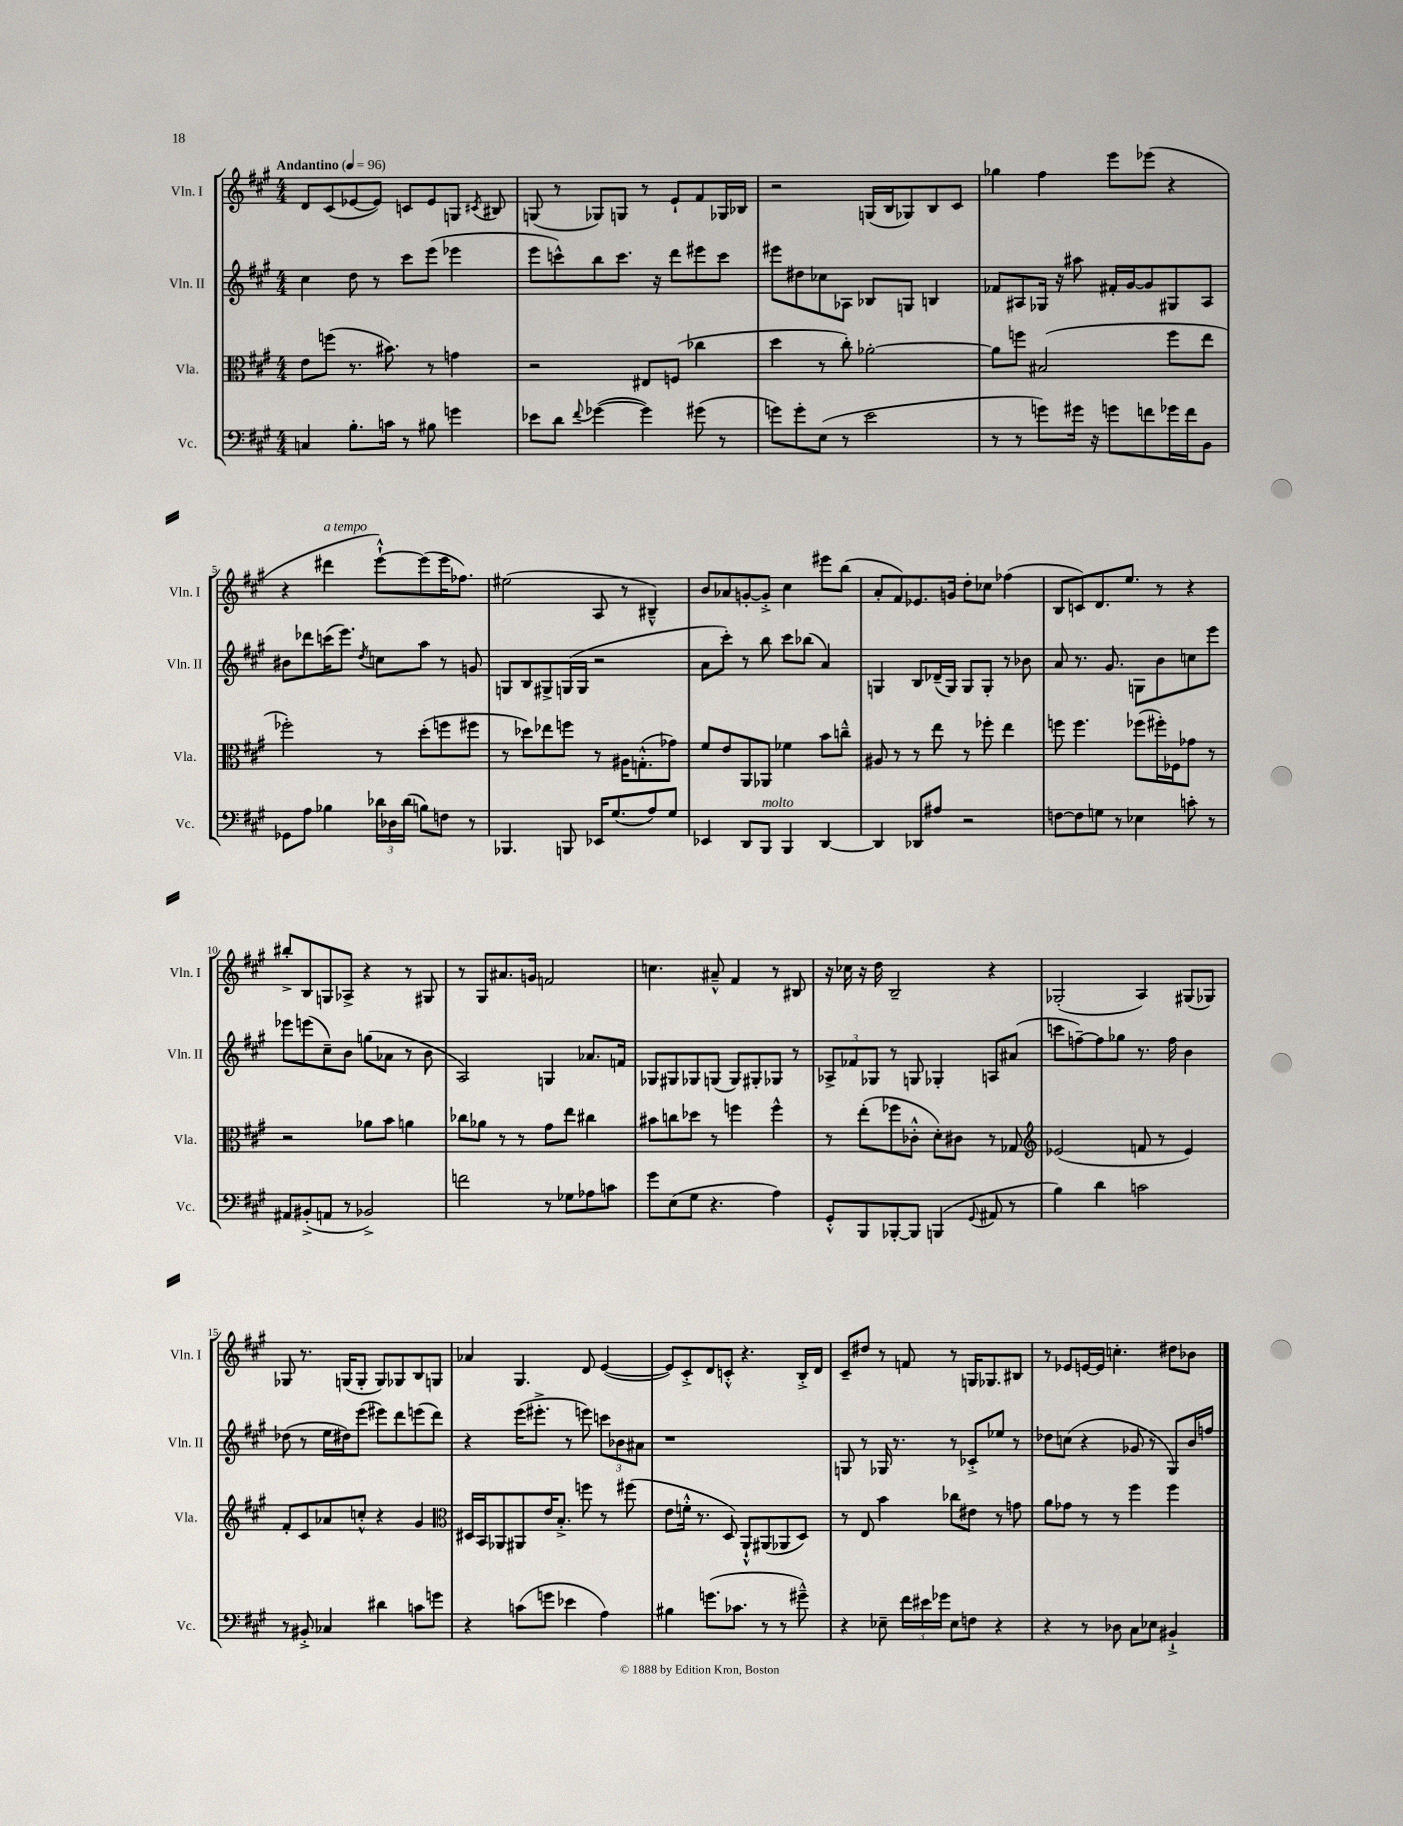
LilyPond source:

<<
\new StaffGroup <<
\new Staff = "s0" \with { instrumentName = "Vln. I" shortInstrumentName = "Vln. I" } {
    \clef treble \key a \major \numericTimeSignature \time 4/4 \tempo "Andantino" 4 = 96
    \autoBeamOff d'8[ cis'8( ees'8~ ees'8]) c'8[ ees'8 g8] \acciaccatura { cis'8 } bis8 |
    g8( r8 ges8[) g8] r8 e'8[-! fis'8 ges16 bes16] |
    r2 g16[( b16 ges8) b8 cis'8] |
    ges''4 fis''4 e'''8[ ees'''8]( r4 |
    r4 dis'''4^\markup { \italic "a tempo" } e'''8[~-!-^) e'''8( e'''16 fes''8.]) |
    eis''2( a8 r8 bis4---^) |
    b'8[ aes'8 g'8~-. g'8]-.-> cis''4 eis'''8[ b''8]( |
    a'8[-. fis'8) ees'8. g'16] d''8[-. ces''8] fes''4( |
    b8[ c'8) d'8. e''8.] r8 r4 |
    bis''8[-.-> b8 g8 aes8]-> r4 r8 gis8 |
    r8 gis8[ ais'8. g'16] f'2 |
    c''4. ais'8---^ fis'4 r8 bis8 |
    r16 ces''16 r16 d''16 b2-- r4 |
    ges2-.( a4) gis8[( ges8]) |
    ges8 r8. g16[( g8]-. g8[) ges8 b8 g8] |
    aes'4 gis4. d'8 e'4~( |
    e'8[) cis'8-.-> d'8 c'8]-.-^ r4. b16[-.-> d'16] |
    cis'8[-- dis''8] r8 f'8 r8 g16[ ges8. bis8] |
    r8 ees'8[ e'16~ e'16] c''4.-. dis''8[ bes'8] \bar "|." |
}
\new Staff = "s1" \with { instrumentName = "Vln. II" shortInstrumentName = "Vln. II" } {
    \clef treble \key a \major \numericTimeSignature \time 4/4
    \autoBeamOff cis''4 d''8 r8 cis'''8[ e'''8]( ees'''4 |
    e'''8[ c'''8-^) b''8 c'''8.] r16 d'''8[ eis'''8 c'''8] |
    eis'''8[ dis''8 ces''8 aes8] bes8[ g8] b4 |
    fes'8[ ais8 ges16] r16 ais''8 fis'16[-. gis'16~ gis'8 gis8 ais8] |
    bis'8[ des'''8 c'''16( e'''8.]) \acciaccatura { d''8 } c''8[ a''8] r8 g'8 |
    g8[ b8 gis8-> g16( g16] r2 |
    a'8[ cis'''8]-.) r8 b''8 cis'''8[ bes''8]( a'4) |
    g4 b8[ des'16--( g16]) g8[ g8]-. r8 bes'8 |
    a'8 r8. gis'8. g8[ b'8 c''8 e'''8] |
    ees'''8[ e'''8( cis''8--) b'8] g''8[( aes'8] r8 b'8 |
    a2) g4 aes'8.[ f'16] |
    ges8[ gis8 ges8 g8]( g8[) gis8-. ges8] r8 |
    \tuplet 3/2 { aes8[-> fes'8 ges8] } r8 g8 ges4-. a8[ ais'8]( |
    c'''8[ f''8~--) f''8 ges''8] r8. f''16 b'4 |
    des''8( r8 e''16[ dis''16) e'''8]( eis'''8[) d'''8 e'''8( d'''8]) |
    r4 e'''16[( eis'''8.]-.-> r8 e'''8) \tuplet 3/2 { c'''8[ bes'8 ais'8] } |
    r1 |
    g8 r8 ges16 r8. r8 ces'8[-.-> ees''8] r8 |
    des''8[ c''8]( r4 ges'8 r8 gis8[) b'16 f''16] \bar "|." |
}
\new Staff = "s2" \with { instrumentName = "Vla." shortInstrumentName = "Vla." } {
    \clef alto \key a \major \numericTimeSignature \time 4/4
    \autoBeamOff e'8[ f''8]( r8. bis'8.) r8 g'4 |
    r2 eis8[ f8]( ces''4 |
    d''4 r8 cis''8-.) aes'2~-. |
    aes'8[ f''8] bis2( f''8[ e''8] |
    fes''2-.) r8 d''8[-.( f''8 fis''8] |
    r8 des''8[) ees''8 f''8] r8 ais16[ g8.-.-^( ges'8]) |
    fis'8[ e'8 a,8 aes,8] fes'4 b'8[ c''8]---^ |
    ais8 r8 r8 e''8 r8 fes''8-. e''4 |
    f''8 f''4. fes''8[( fis''16-.) fes16 ges'8] r8 |
    r2 aes'8[ b'8] a'4 |
    ces''8[ aes'8] r8 r8 gis'8[ e''8] cis''4 |
    bis'8[ c''8 des''8] r8 f''4 f''4-^ |
    r8 e''8[-.( fes''8 ces'8]-.-^ d'8[-.) cis'8] r8 ges8 |
    \clef treble ees'2( f'8 r8 ees'4) |
    fis'8[-. cis'8 aes'8 c''8]-.-^ r4 gis'4 |
    \clef alto dis16[ b,16 aes,8 ais,8 e'16 b8.]-.-> f''8 r8 fis''8( |
    e'8[ f'16]-.-^ r8. d8) a,8[-!-^ ais,8( aes,8 d8]) |
    r8 e8 b'4 ces''8[ eis'8] r8 g'8 |
    a'8[ ges'8] r8 r8 fis''4 fis''4 \bar "|." |
}
\new Staff = "s3" \with { instrumentName = "Vc." shortInstrumentName = "Vc." } {
    \clef bass \key a \major \numericTimeSignature \time 4/4
    \autoBeamOff c4 b8.[-. c'16] r8 bis8 g'4 |
    ees'8[ d'8] \appoggiatura { fis'8 } ges'4~( ges'4) gis'8( r8 |
    g'8[) g'8-. e8]( r8 e'2 |
    r8 r8 g'8[) gis'16] r16 g'8[ f'8 ges'16 f'16 b,8] |
    ges,8[ a8] bes4 \tuplet 3/2 { des'16[ des16 des'16]( } b8[) f8] r8 |
    bes,,4. b,,8 ees,16[ gis8.( a8) gis8] |
    ees,4 d,8[ b,,8]^\markup { \italic "molto" } b,,4 d,4~ |
    d,4 des,8[ ais8] r2 |
    f8[~ f8 g8] r8 ees4 c'8-. r8 |
    ais,8[ bis,8-.->( a,8] r8 bes,2->) |
    f'2 r8 ges8[ aes8 c'8] |
    gis'8[ e8( gis8] r4. a4) |
    gis,8[-.-^ b,,8 bes,,8~-. bes,,8] b,,4( \appoggiatura { gis,8 } ais,8 r8 |
    b4) d'4 c'2 |
    r8 bis,8-.-> ces4 dis'4 c'8[ g'8] |
    r4 c'8[( g'8] ees'4 a4) |
    bis4 g'8.[( ces'8.] r8 r8 gis'8---^) |
    r4 ees8-- \tuplet 3/2 { fis'16[ eis'16 ges'16] } ees8[ f8] r4 |
    r4 r8 des8 cis8[ ees8] bis,4-!-> \bar "|." |
}
>>
>>
